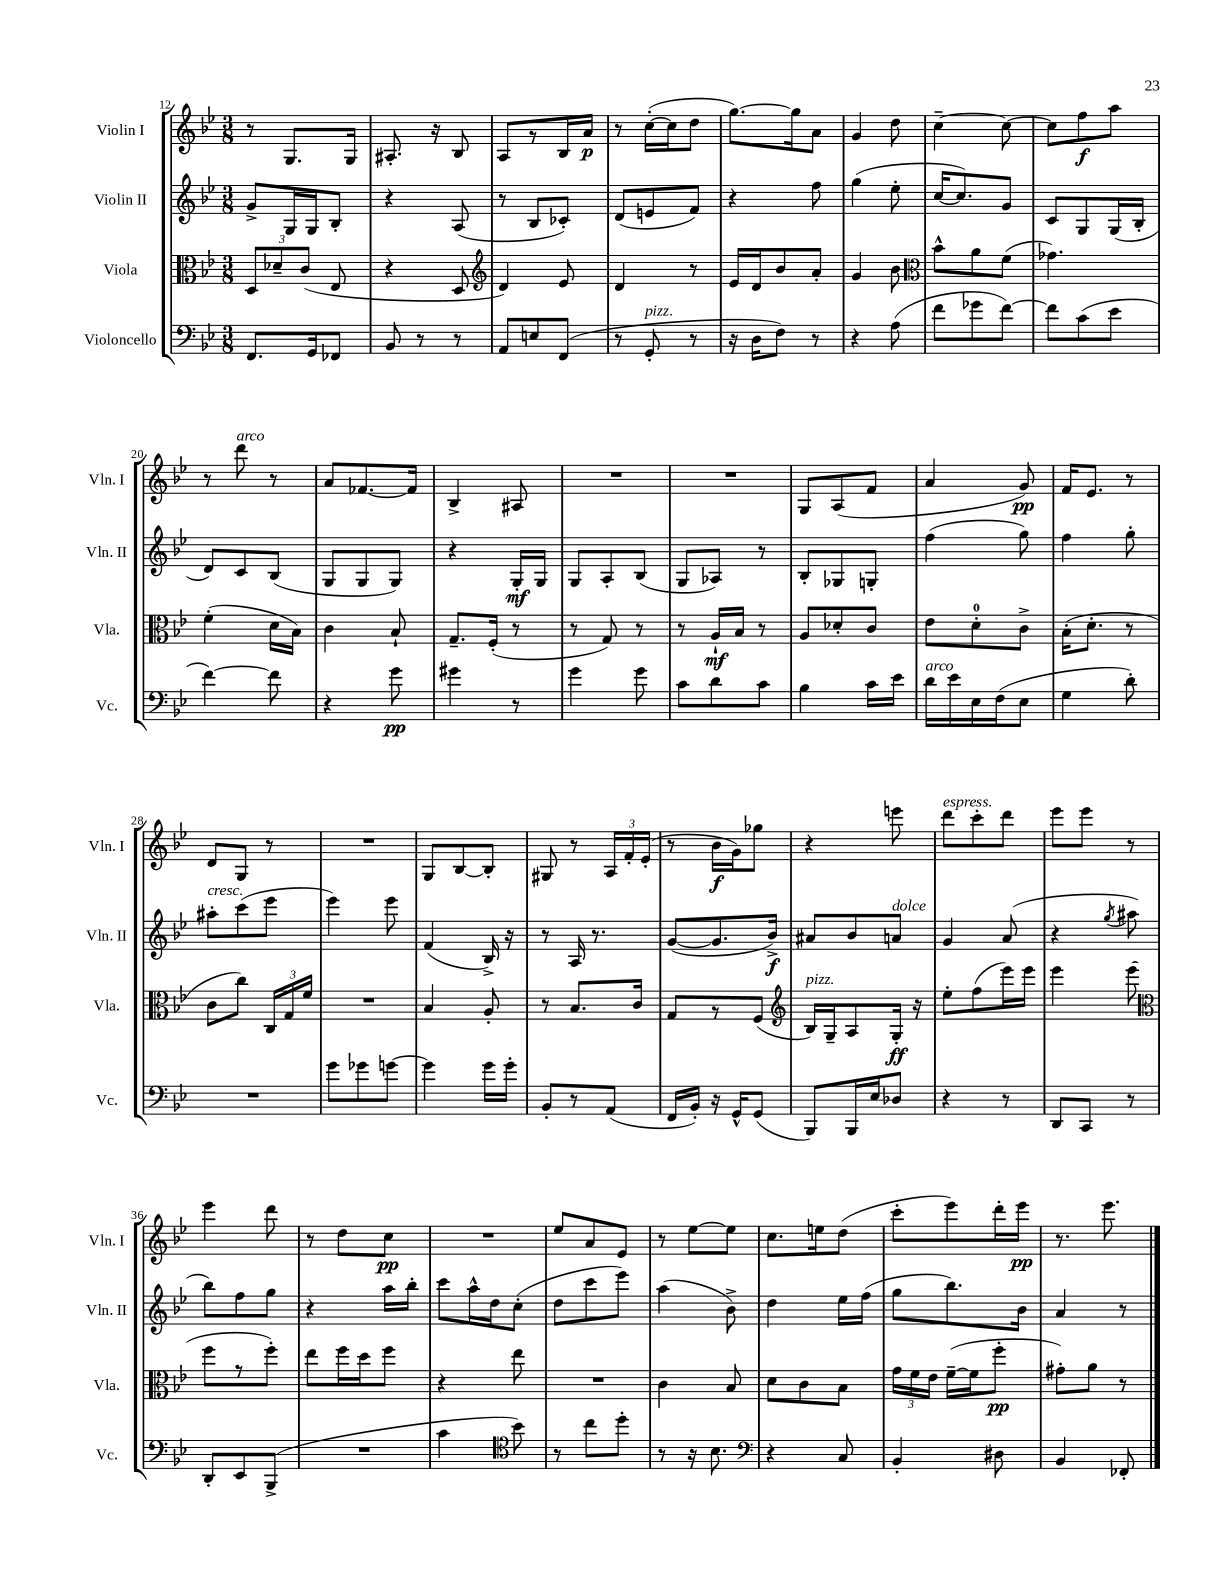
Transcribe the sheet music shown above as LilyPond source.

<<
\new StaffGroup <<
\new Staff = "s0" \with { instrumentName = "Violin I" shortInstrumentName = "Vln. I" } {
    \clef treble \key bes \major \numericTimeSignature \time 3/8
    \autoBeamOff r8 g8.[ g16] |
    ais8.-. r16 bes8 |
    a8[ r8 bes16 a'16]\p |
    r8 c''16[~-.( c''16 d''8] |
    g''8.[~) g''16 a'8] |
    g'4 d''8 |
    c''4~-- c''8~ |
    c''8[ f''8\f a''8] |
    r8 d'''8^\markup { \italic "arco" } r8 |
    a'8[ fes'8.~ fes'16] |
    bes4-> ais8 |
    R4. |
    R4. |
    g8[ a8( f'8] |
    a'4 g'8\pp) |
    f'16[ ees'8.] r8 |
    d'8[ g8] r8 |
    R4. |
    g8[ bes8~ bes8]-. |
    gis8 r8 \tuplet 3/2 { a16[ f'16-. ees'16]-.( } |
    r8 bes'16[\f g'16) ges''8] |
    r4 e'''8 |
    d'''8[^\markup { \italic "espress." } c'''8-. d'''8] |
    ees'''8[ ees'''8] r8 |
    ees'''4 d'''8 |
    r8 d''8[ c''8]\pp |
    R4. |
    ees''8[ a'8 ees'8] |
    r8 ees''8[~ ees''8] |
    c''8.[ e''16 d''8]( |
    c'''8[-. ees'''8) d'''16-. ees'''16]\pp |
    r8. ees'''8. \bar "|." |
}
\new Staff = "s1" \with { instrumentName = "Violin II" shortInstrumentName = "Vln. II" } {
    \clef treble \key bes \major \numericTimeSignature \time 3/8
    \autoBeamOff g'8[-> g16 g16 bes8]-. |
    r4 a8( |
    r8 bes8[ ces'8]-.) |
    d'8[( e'8 f'8]) |
    r4 f''8 |
    g''4( ees''8-. |
    c''16[~ c''8.) g'8] |
    c'8[ g8 g16( bes16]-. |
    d'8[) c'8 bes8]( |
    g8[ g8 g8]) |
    r4 g16[-.\mf g16] |
    g8[ a8-. bes8]( |
    g8[ aes8]) r8 |
    bes8[-. ges8 g8]-. |
    f''4( g''8) |
    f''4 g''8-. |
    ais''8[-.^\markup { \italic "cresc." } c'''8( ees'''8] |
    ees'''4) ees'''8 |
    f'4( bes16->) r16 |
    r8 a16 r8. |
    g'8[~( g'8. bes'16]->\f) |
    ais'8[ bes'8 a'8]^\markup { \italic "dolce" } |
    g'4 a'8( |
    r4 \acciaccatura { g''8 } ais''8 |
    bes''8[) f''8 g''8] |
    r4 a''16[ bes''16]-. |
    c'''8[ a''16-^ d''16 c''8]-.( |
    d''8[ c'''8 ees'''8]) |
    a''4( bes'8->) |
    d''4 ees''16[ f''16]( |
    g''8[ bes''8.) bes'16] |
    a'4 r8 \bar "|." |
}
\new Staff = "s2" \with { instrumentName = "Viola" shortInstrumentName = "Vla." } {
    \clef alto \key bes \major \numericTimeSignature \time 3/8
    \autoBeamOff \tuplet 3/2 { d8[ des'8-- c'8]( } ees8 |
    r4 d8 |
    \clef treble d'4) ees'8 |
    d'4 r8 |
    ees'16[ d'16 bes'8 a'8]-. |
    g'4 bes'8 |
    \clef alto bes'8[-^ a'8 f'8]( |
    ges'4.) |
    f'4-.( d'16[ bes16]) |
    c'4 bes8-! |
    g8.[-- f16]-.( r8 |
    r8 g8) r8 |
    r8 a16[-!\mf bes16] r8 |
    a8[ des'8-. c'8] |
    ees'8[ d'8-0-. c'8]-> |
    bes16[-.( d'8.]-. r8 |
    c'8[ c''8]) \tuplet 3/2 { c16[ g16 f'16] } |
    R4. |
    bes4 a8-. |
    r8 bes8.[ c'16] |
    g8[ r8 f8]( |
    \clef treble bes16[^\markup { \italic "pizz." }) g16-- a8 g16]-.\ff r16 |
    ees''8[-. f''8( ees'''16) ees'''16] |
    ees'''4 ees'''8( |
    \clef alto f''8[ r8 f''8]-.) |
    ees''8[ f''16 d''16 f''8] |
    r4 ees''8 |
    R4. |
    c'4 bes8 |
    d'8[ c'8 bes8] |
    \tuplet 3/2 { g'16[ f'16 ees'16] } f'16[~--( f'16 f''8]-.\pp |
    gis'8[-.) a'8] r8 \bar "|." |
}
\new Staff = "s3" \with { instrumentName = "Violoncello" shortInstrumentName = "Vc." } {
    \clef bass \key bes \major \numericTimeSignature \time 3/8
    \autoBeamOff f,8.[ g,16 fes,8] |
    bes,8 r8 r8 |
    a,8[ e8 f,8]( |
    r8 g,8-.^\markup { \italic "pizz." } r8 |
    r16 d16[ f8]) r8 |
    r4 a8( |
    f'8[ ges'8 f'8]~) |
    f'8[ c'8( ees'8] |
    f'4~) f'8 |
    r4 g'8\pp |
    gis'4 r8 |
    g'4 g'8 |
    c'8[ d'8 c'8] |
    bes4 c'16[ ees'16] |
    d'16[^\markup { \italic "arco" } ees'16 ees16 f16( ees8] |
    g4 d'8-.) |
    R4. |
    g'8[ ges'8 g'8]~ |
    g'4 g'16[ g'16]-. |
    bes,8[-. r8 a,8]( |
    f,16[ bes,16]-.) r16 g,16[-^ g,8]( |
    bes,,8[) bes,,16 ees16 des8] |
    r4 r8 |
    d,8[ c,8] r8 |
    d,8[-. ees,8 bes,,8]->( |
    R4. |
    c'4 \clef tenor bes'8) |
    r8 c''8[ d''8]-. |
    r8 r16 bes8. |
    \clef bass r4 c8 |
    bes,4-. dis8 |
    bes,4 fes,8-. \bar "|." |
}
>>
>>
\layout { \context { \Score currentBarNumber = #12 } }
